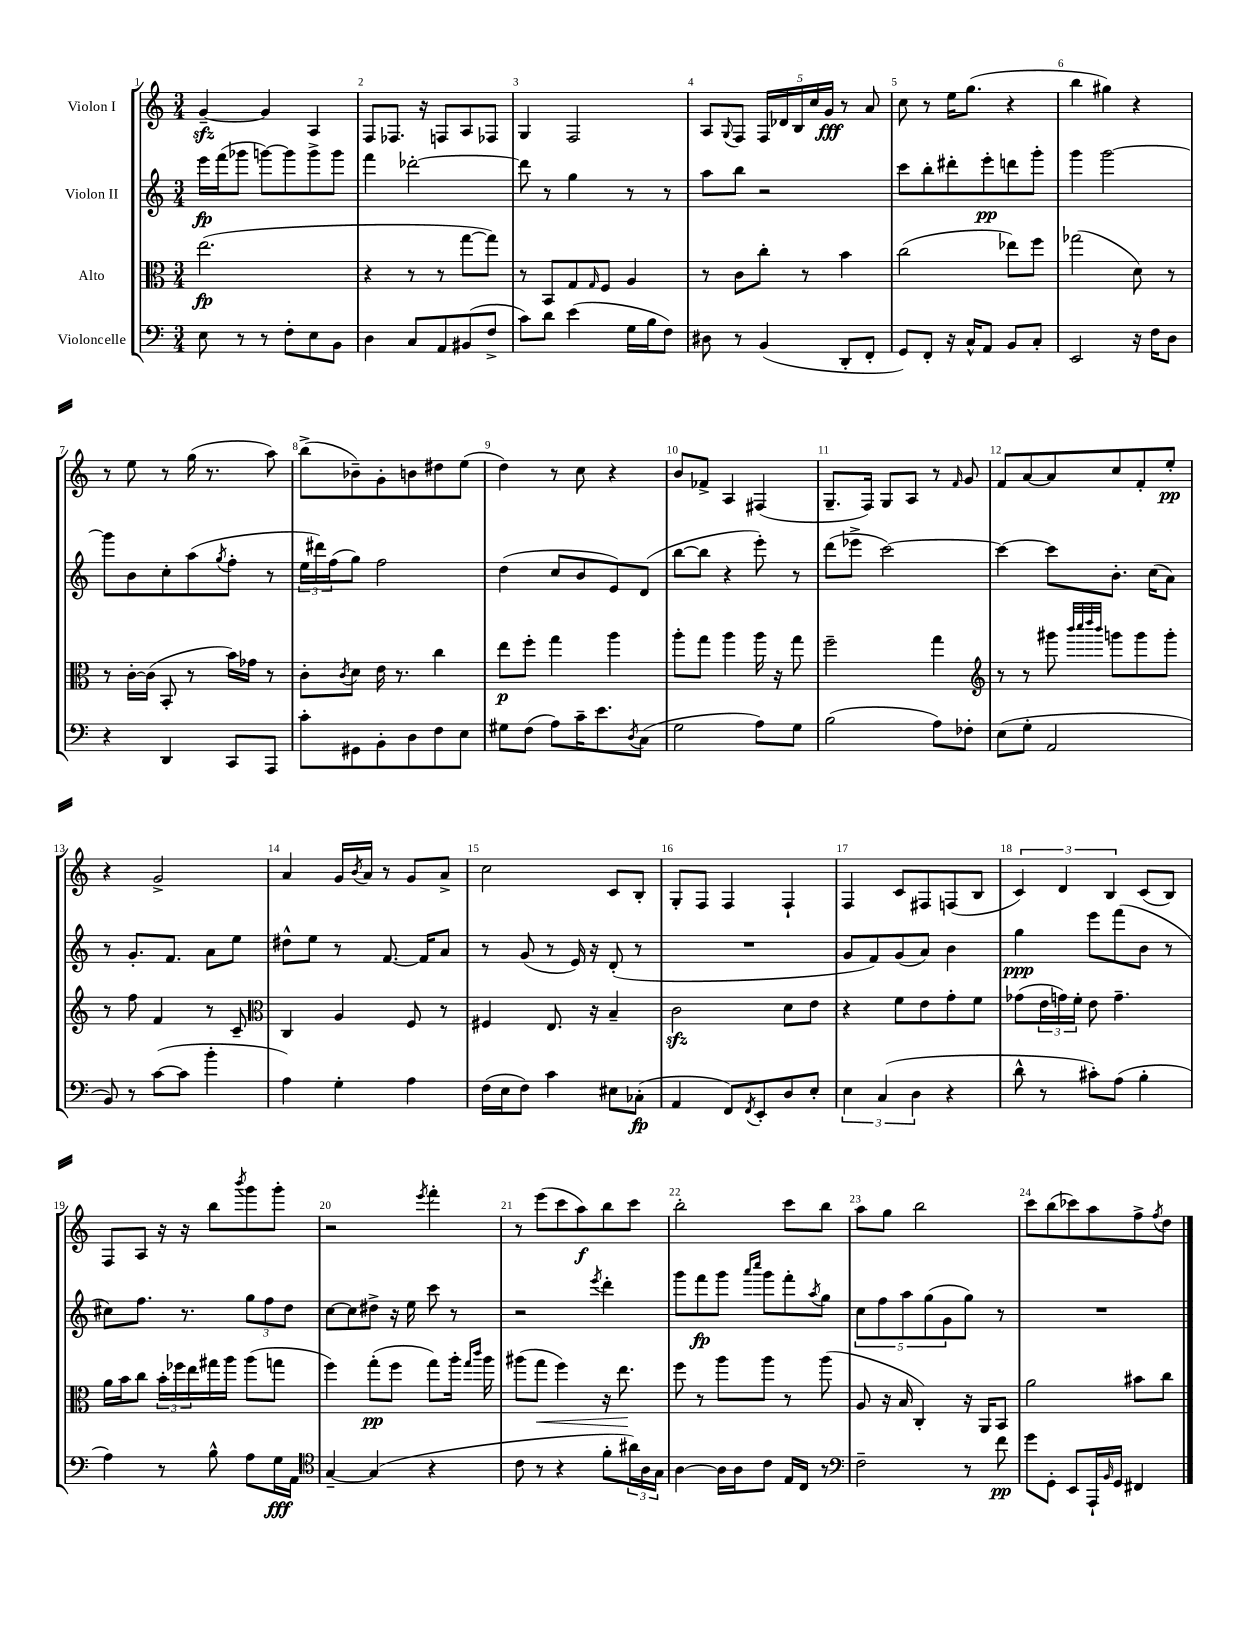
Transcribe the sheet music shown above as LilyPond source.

<<
\new StaffGroup <<
\new Staff = "s0" \with { instrumentName = "Violon I" } {
    \clef treble \key c \major \numericTimeSignature \time 3/4
    g'4~--\sfz g'4 a4 |
    f8 fes8. r16 f8 a8 fes8 |
    g4 f2 |
    a8 \appoggiatura { g8 } f8 \tuplet 5/4 { f16 des'16 b16 c''16 g'16\fff } r8 a'8 |
    c''8 r8 e''16 g''8.( r4 |
    b''4 gis''4) r4 |
    r8 e''8 r8 g''16( r8. a''8) |
    b''8->( bes'8--) g'8-. b'8 dis''8 e''8( |
    d''4) r8 c''8 r4 |
    b'8 fes'8-> a4 fis4( |
    g8.-- f16) g8 a8 r8 \grace { f'16 } g'8 |
    f'8 a'8~ a'8 c''8 f'8-. e''8-.\pp |
    r4 g'2-> |
    a'4 g'16 \acciaccatura { b'8 } a'16 r8 g'8 a'8-> |
    c''2 c'8 b8-. |
    g8-. f8 f4 f4-! |
    f4 c'8 fis8 f8( b8 |
    \tuplet 3/2 { c'4) d'4 b4 } c'8( b8) |
    f8 a8 r16 r16 b''8 \acciaccatura { b'''8 } g'''8 g'''8-. |
    r2 \acciaccatura { e'''8 } f'''4-. |
    r8 e'''8( c'''8 a''8\f) b''8 c'''8 |
    b''2-. c'''8 b''8 |
    a''8 g''8 b''2 |
    c'''8 b''8( ces'''8) a''8 f''8-> \acciaccatura { f''8 } d''8 \bar "|." |
}
\new Staff = "s1" \with { instrumentName = "Violon II" } {
    \clef treble \key c \major \numericTimeSignature \time 3/4
    e'''16\fp f'''16( ges'''8 g'''8~) g'''8 g'''8-> g'''8 |
    f'''4 des'''2~-. |
    des'''8 r8 g''4 r8 r8 |
    a''8 b''8 r2 |
    c'''8 b''8-. dis'''8-. e'''8-.\pp d'''8 g'''8-. |
    g'''4 g'''2~ |
    g'''8 b'8 c''8-. a''8( \acciaccatura { g''8 } f''8-. r8 |
    \tuplet 3/2 { e''16 dis'''16) f''16( } g''8) f''2 |
    d''4( c''8 b'8 e'8) d'8( |
    b''8~ b''8 r4 e'''8-.) r8 |
    d'''8( ees'''8-> c'''2~) |
    c'''4~ c'''8 b'8.-. c''16( a'8) |
    r8 g'8.-. f'8. a'8 e''8 |
    dis''8-^ e''8 r8 f'8.~ f'16 a'8 |
    r8 g'8( r8 e'16) r16 d'8-.( r8 |
    R2. |
    g'8 f'8) g'8( a'8) b'4 |
    g''4\ppp e'''8 f'''8( b'8 r8 |
    cis''8) f''8. r8. \tuplet 3/2 { g''8 f''8 d''8 } |
    c''8~ c''8 dis''8-> r16 e''16 c'''8 r8 |
    r2 \acciaccatura { e'''8 } d'''4-. |
    g'''8 f'''8\fp g'''8 \grace { a'''16 c''''16 } g'''8 f'''8-. \acciaccatura { a''8 } g''8 |
    \tuplet 5/4 { c''8 f''8 a''8 g''8( g'8 } g''8) r8 |
    R2. \bar "|." |
}
\new Staff = "s2" \with { instrumentName = "Alto" } {
    \clef alto \key c \major \numericTimeSignature \time 3/4
    e''2.\fp( |
    r4 r8 r8 g''8~ g''8) |
    r8 b,8 g8 \grace { g16 } f8 a4 |
    r8 c'8 c''8-. r8 b'4 |
    c''2( ees''8) f''8 |
    ges''2( d'8) r8 |
    r8 c'16~-. c'16( b,8-. r8 b'16) ges'16 r8 |
    c'8-. \acciaccatura { c'8 } d'8 e'16 r8. c''4 |
    e''8\p f''8-. g''4 a''4 |
    a''8-. g''8 a''4 a''16 r16 g''8 |
    f''2-- g''4 |
    \clef treble r8 r8 gis'''8 \grace { b'''32 c''''32 d''''32 b'''32 } g'''8 g'''8 g'''8-. |
    r8 f''8 f'4 r8 c'8-- |
    \clef alto c4 a4 f8 r8 |
    fis4 e8. r16 b4-- |
    c'2\sfz d'8 e'8 |
    r4 f'8 e'8 g'8-. f'8 |
    ges'8( \tuplet 3/2 { e'16 g'16) f'16-. } e'8 g'4.-- |
    a'16 b'16 c''8 \tuplet 3/2 { b'16-. fes''16 e''16 } gis''16 a''16 a''8( g''8 |
    f''4) g''8-.\pp( f''8 g''8) a''16-. \grace { g''16 c'''16 } a''16 |
    ais''8( g''8\< f''4) r16 e''8.\! |
    f''8 r8 a''8 a''8 r8 a''8( |
    a8 r16 b16 c4-.) r16 a,16 b,8 |
    a'2 bis'8 c''8 \bar "|." |
}
\new Staff = "s3" \with { instrumentName = "Violoncelle" } {
    \clef bass \key c \major \numericTimeSignature \time 3/4
    e8 r8 r8 f8-. e8 b,8 |
    d4 c8 a,8 bis,8( f8-> |
    c'8) d'8 e'4( g16 b16 f8) |
    dis8 r8 b,4( d,8-. f,8-. |
    g,8) f,8-. r16 c16-^ a,8 b,8 c8-. |
    e,2 r16 f16 d8 |
    r4 d,4 c,8 a,,8 |
    c'8-. gis,8 b,8-. d8 f8 e8 |
    gis8 f8( a8) c'16-- e'8. \acciaccatura { d8 } c8( |
    g2 a8) g8 |
    b2( a8) fes8-. |
    e8( g8-. a,2 |
    b,8) r8 c'8~( c'8 b'4-. |
    a4) g4-. a4 |
    f16( e16 f8) c'4 eis8 ces8-.\fp( |
    a,4 f,8) \acciaccatura { f,8 } e,8-. d8 e8-. |
    \tuplet 3/2 { e4 c4( d4 } r4 |
    d'8-^ r8 cis'8-.) a8( b4-. |
    a4) r8 b8-^ a8 g16\fff a,16 |
    \clef tenor g4~-- g4( r4 |
    c'8 r8 r4 f'8-. \tuplet 3/2 { ais'16) a16 g16 } |
    a4~ a16 a16 c'8 e16 c16 r8 |
    \clef bass f2-- r8 f'8\pp |
    g'8 g,8-. e,8 a,,16-! \grace { b,16 } g,16 fis,4 \bar "|." |
}
>>
>>
\layout { \context { \Score \override BarNumber.break-visibility = ##(#f #t #t) barNumberVisibility = #all-bar-numbers-visible } }
